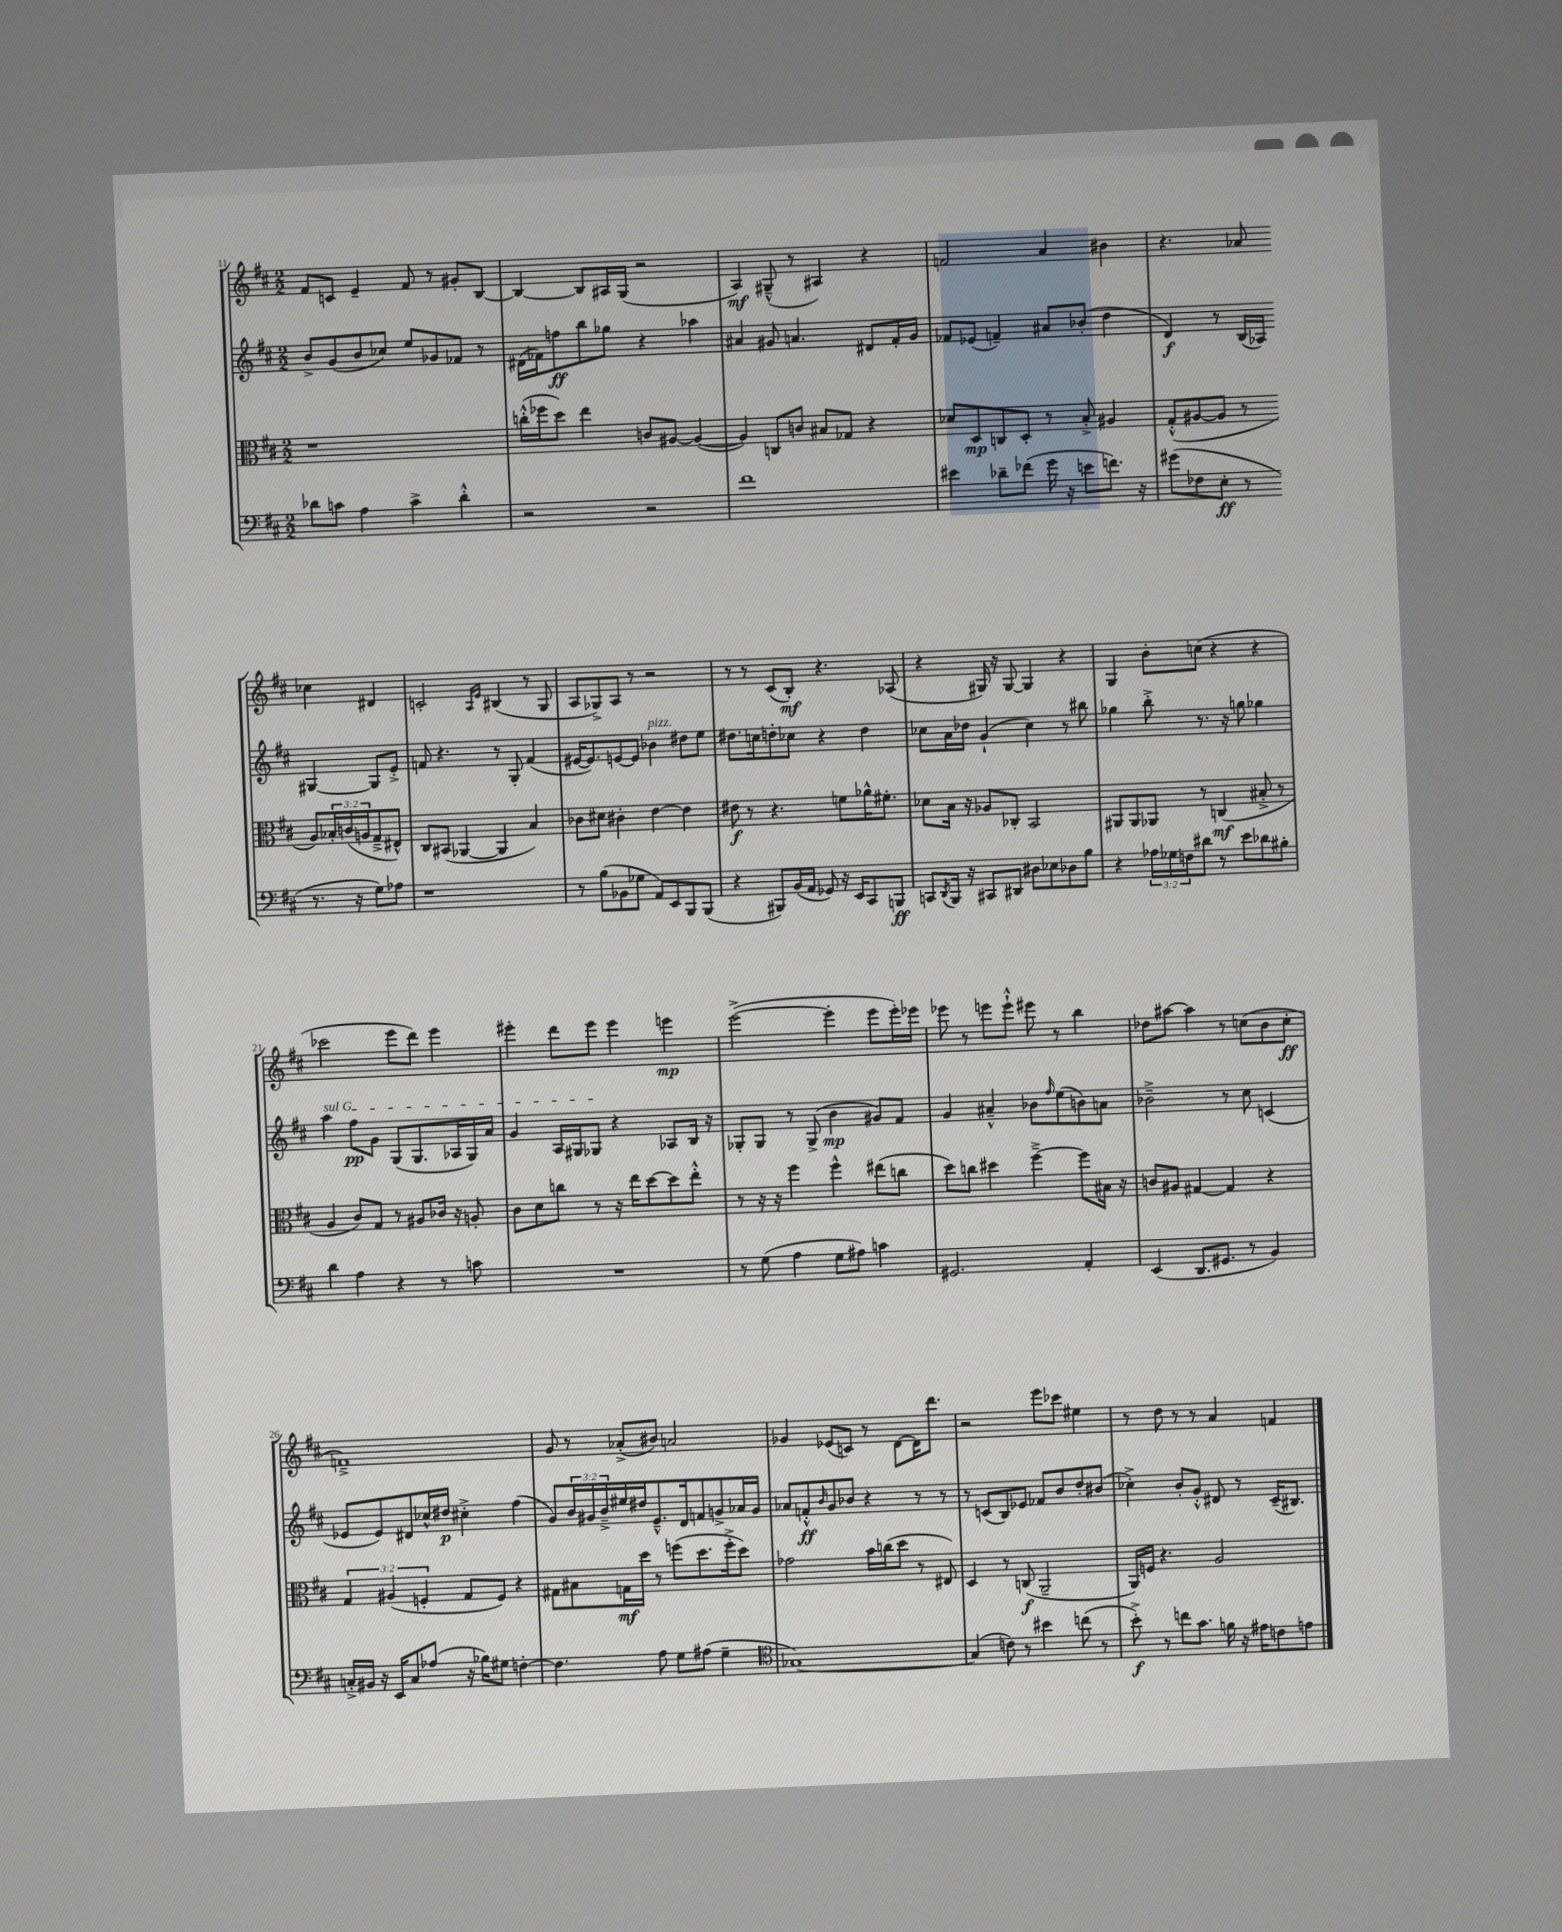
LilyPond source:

<<
\new StaffGroup <<
\new Staff = "s0" {
    \clef treble \key d \major \numericTimeSignature \time 2/2
    fis'8 c'8 e'4-- fis'8 r8 gis'8-. b8~ |
    b4~ b8 ais16 g16( r2 |
    a4\mf) gis8---^( r8 ais4) r4 |
    f'2 a'4 bis'4 |
    r4. aes'8 ces''4 dis'4 |
    c'2-. \grace { a16 e'16 } bis4( r8 g8 |
    a8 ges8->) a8 r8 r2 |
    r8 r8 cis'8( b8-.\mf) r4. aes8( |
    r4 gis16) r16 gis8~ gis4 r4 |
    g4 b'8-. c''8( r4 r4 |
    ces'''2 e'''8 d'''8) e'''4 |
    eis'''4-. d'''8 eis'''8 eis'''4 e'''4\mp |
    e'''2~->( e'''4-. e'''8 e'''16-.) ees'''16 |
    ees'''8 r8 e'''8 e'''8-!-^ eis'''8 r8 b''4 |
    des''8 ais''8~ ais''4 r8 c''8( b'8 c''8-.\ff |
    f'1--->) |
    g'8 r8 aes'8-.->( bis'8) a'2 |
    ges'4 ees'8( c'8) r8 d'8~ d'16 d'''8. |
    r2 e'''8 ces'''8 eis''4 |
    r8 d''8 r8 r8 a'4 f'4 \bar "|." |
}
\new Staff = "s1" {
    \clef treble \key d \major \numericTimeSignature \time 2/2 \override Staff.TupletNumber.text = #tuplet-number::calc-fraction-text
    b'8-> g'8( b'8 ces''8) e''8 ges'8 fes'8 r8 |
    dis'16( fes'16) f''8\ff b''8 ges''8 r4 aes''4 |
    ais'4 gis'8 a'4. dis'8 fis'16-. gis'16 |
    fes'8 ees'8( f'4--) ais'8 bes'8-.( d''4 |
    d'4\f) r8 b16( aes16) gis4~ gis8 e'8-.-> |
    f'8 r4. r8 g8-. f'4( |
    eis'16~ eis'8.) e'8~ e'8 bes'4^\markup { \italic "pizz." } dis''8 e''8 |
    dis''8. c''16 d''8-. ces''8 r4 d''4 |
    ces''8 a'16 des''16 g'4-!( ces''4) r8 bis''8 |
    ges''4 b''8-.-> r8. r16 g''8 ges''4 |
    \once \override TextSpanner.bound-details.left.text = \markup { \italic "sul G" } a''4\startTextSpan fis''8\pp g'8 g8( g8. aes16 g16) a'16 |
    g'4 a16 gis16 ges8\stopTextSpan r4 aes8 b16 r16 |
    ges8-. ges8 r8 ges8->( b'4\mp gis'8) fis'8 |
    g'4 ais'4---^ bes'8 \grace { fis''16 } e''8( b'8) a'8 |
    bes'2---> r8 cis''8 c'4( |
    ees'8 ees'8) dis'8 ces''16-^ dis''16\p cis''4-.-> fis''4( |
    g'8) \tuplet 3/2 { b'16 gis'16 b'16---> } eis''16 dis''16 e'8.---^ d'16 f'8 g'8-> aes'16 g'16 |
    aes'8 f'8-.-^\ff \grace { b'16 } g'8 bes'8 r4 r8 r8 |
    r8 c'8( b8) ees'8 fes'8 b'8 d''8-. bis'8( |
    ces''4-.->) b'8-. g'8-.-^ dis'8 r8 cis'16--( bis8.) \bar "|." |
}
\new Staff = "s2" {
    \clef alto \key d \major \numericTimeSignature \time 2/2 \override Staff.TupletNumber.text = #tuplet-number::calc-fraction-text
    r1 |
    c''16-.-^( fes''16 d''8) e''4 c'8 ais8~ ais4~( |
    ais4) c8 c'8 bis8 ges8 r4 |
    des'8 d8\mp c8 d8-. r8 b8-.-> ais4 |
    g8-.-^( ais8~ ais8 r8 ais8) \tuplet 3/2 { bes16-. c'16( a16 } g8---> eis8-^) |
    cis8 bis,8( aes,4~ aes,4 b4) |
    ces'8 dis'8 cis'4-. e'4~ e'4 |
    eis'8\f r8 r4. f'8 aes'16-^ fis'8.-. |
    des'8 b16 r16 aes8 ces8-. b,2 |
    ais,8 ais,8 aes,8 r8 c4\mf( bis8-.-> r8 |
    a4 cis'8) g8 r8 ais8 ces'16 r16 a8-. |
    cis'8 d'8 c''8 r8 r16 e''16 d''8~ d''8 e''8-.-^ |
    r8 r16 r16 fis''4 fis''4-^ eis''8( c''8 |
    d''8) c''8 dis''4 fis''4~---> fis''8 bis16 r16 |
    c'8 ais8 gis4~ gis4 r4 |
    \tuplet 3/2 { g4 ais4( f4-. } g8 f8) r4 |
    gis8 bis8 g16\mf d''16 r8 f''8( d''8. f''16-.-> d''8) |
    ges'2 b'16 c''16( d''8 r8 eis8) |
    d4 r8 c8\f( a,2-- |
    a,16) f16 r4. a2 \bar "|." |
}
\new Staff = "s3" {
    \clef bass \key d \major \numericTimeSignature \time 2/2 \override Staff.TupletNumber.text = #tuplet-number::calc-fraction-text
    des'8 c'8 a4 c'4-> des'4-.-^ |
    r2 r2 |
    fis'1 |
    eis'4 des'8-- fes'8( g'16 r16 e'8 f'8.) r16 |
    gis'8( fes8 e8-.\ff r8 r8. r16 g8) aes8 |
    r1 |
    r8 b8( bes,8 ges8 a,8) e,8 b,,8 b,,8( |
    r4 bis,,8) b,16( a,16 ges,8) r16 e,16 cis,8 b,,8\ff |
    c,8 \acciaccatura { d,8 } b,,16 r16 cis,8 dis,8 dis8 ees8 des8 b8 |
    r4 \tuplet 3/2 { aes16 ges16 f16 } dis'8 r8 e'8 des'8 bis8-. |
    d'4 a4 r4 r8 c'8 |
    R1 |
    r8 g8( a4 g8 ais8) c'4 |
    gis,2. a,4-. |
    e,4( d,8. gis,8. r8 b,4) |
    c16-.-> bis,16 r16 e,16 c8 aes8( r16 bes16) gis8 f4~-. |
    f4. a8 g8 ais8( g4-- |
    \clef tenor ges1~) |
    ges4( c'8) r8 bis'4 c''8( r8 |
    b'8-.->\f) r8 c''8 g'8. f'16 r16 eis'16 c'8 e'8 \bar "|." |
}
>>
>>
\layout { \context { \Score currentBarNumber = #11 } }
